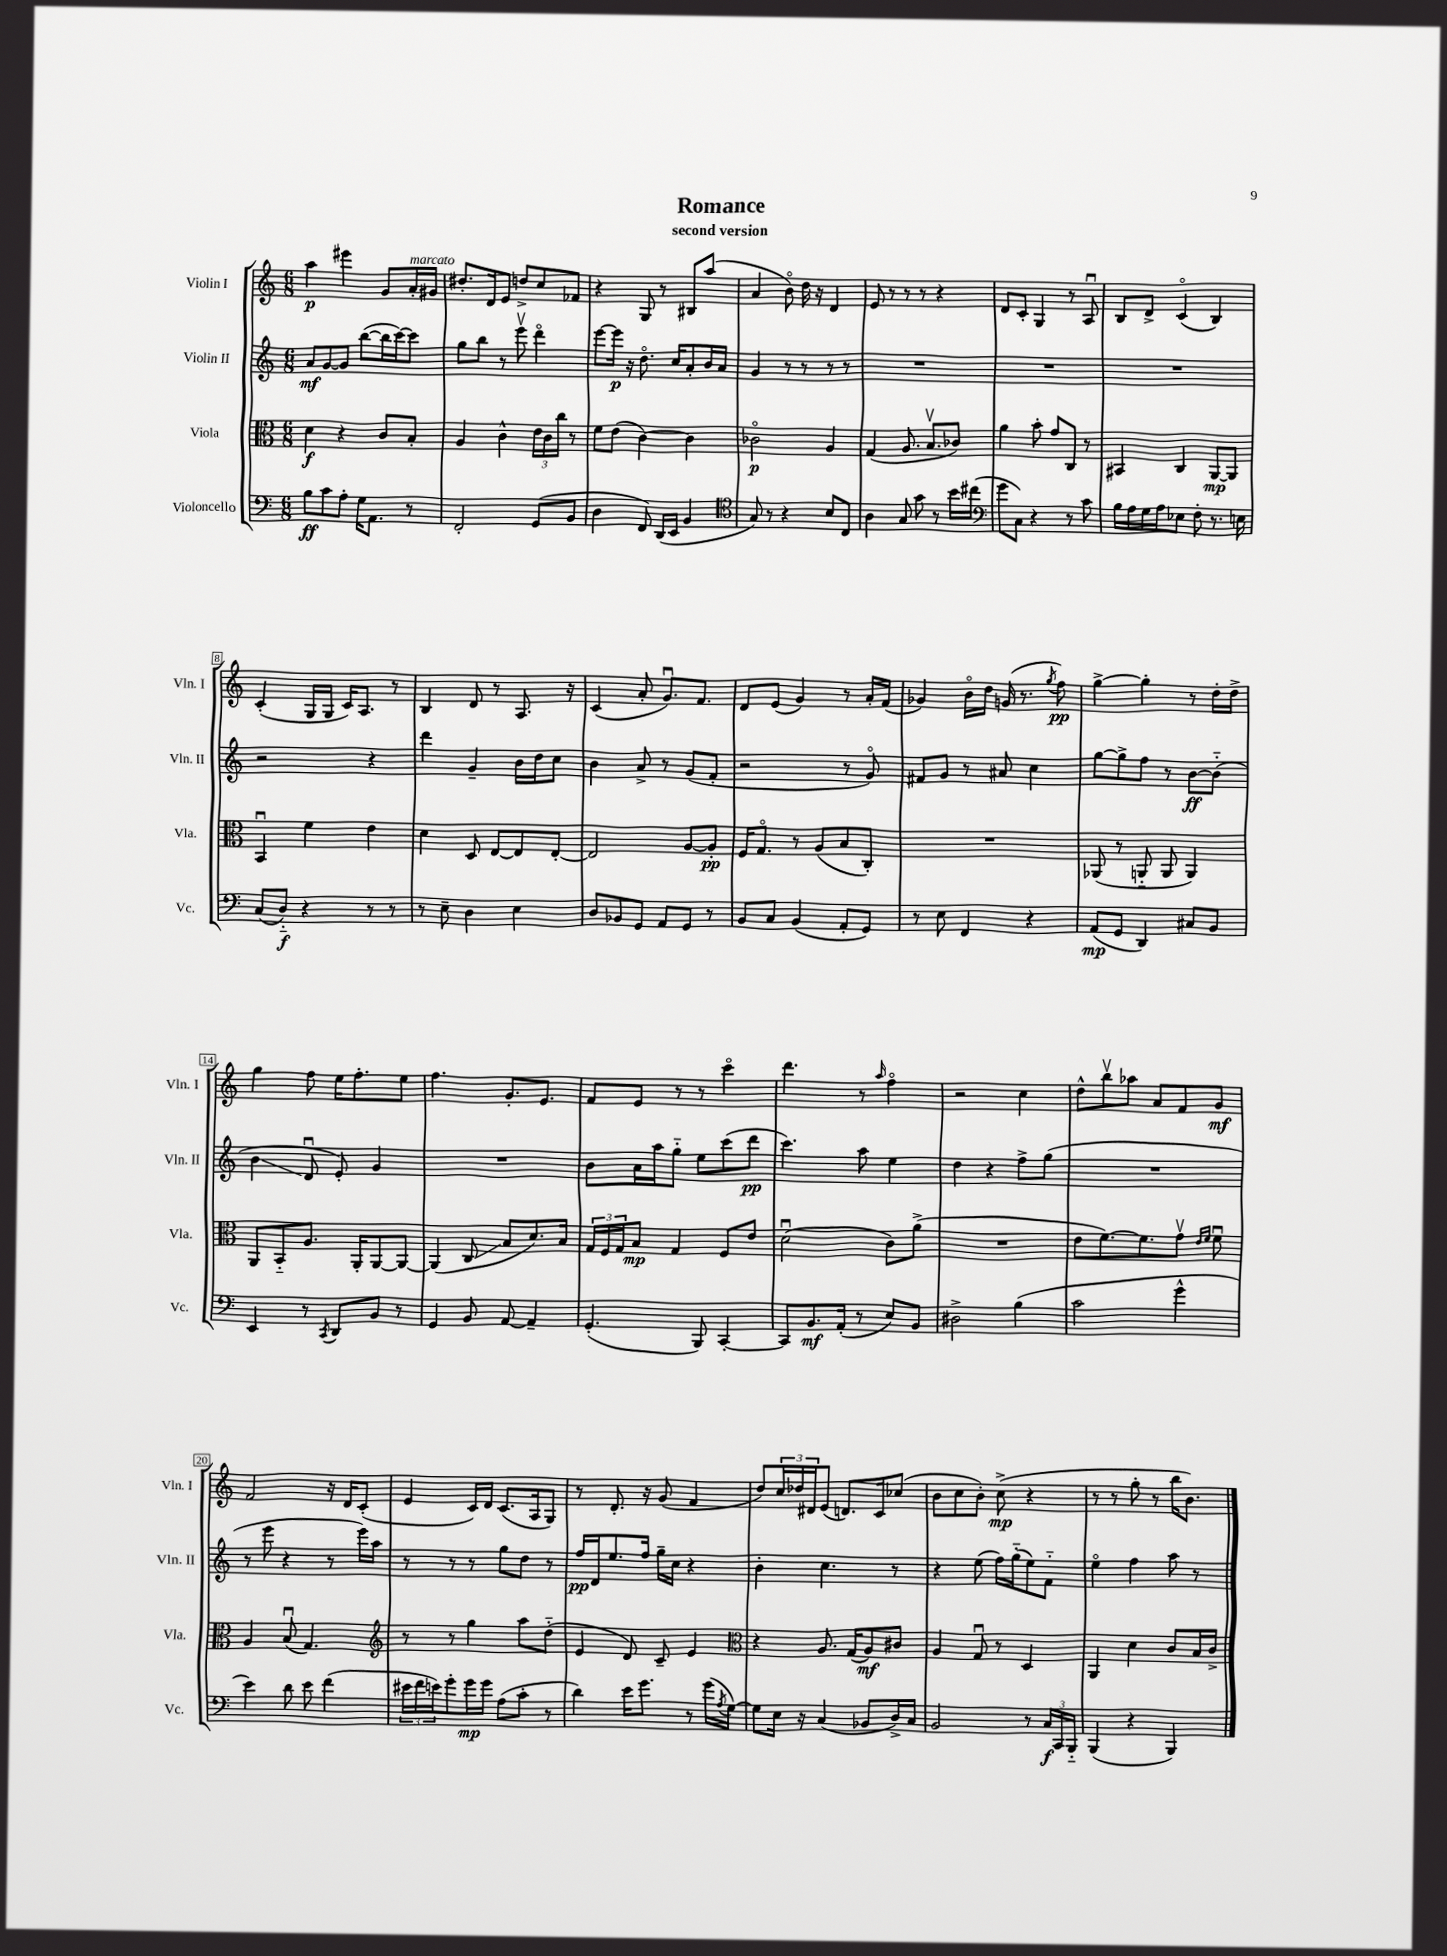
\header { title = "Romance" subtitle = "second version" }
<<
\new StaffGroup <<
\new Staff = "s0" \with { instrumentName = "Violin I" shortInstrumentName = "Vln. I" } {
    \clef treble \key c \major \numericTimeSignature \time 6/8
    a''4\p eis'''4 g'8 a'16-.^\markup { \italic "marcato" } gis'16 |
    dis''8.-. d'16 e'8 d''8-> c''8 fes'8 |
    r4 g8 r8 bis8 a''8( |
    a'4 b'8\flageolet) d''16 r16 d'4 |
    e'8 r8 r8 r8 r4 |
    d'8 c'8-. g4 r8 a8\downbow |
    b8 d'8-> c'4\flageolet( b4) |
    c'4-.( g16 g16 c'16) a8. r8 |
    b4 d'8 r8 a8. r16 |
    c'4( a'8-. g'8.\downbow) f'8. |
    d'8 e'8( g'4) r8 a'16-. f'16( |
    ges'4) b'16\flageolet d''16 g'16( r8. \acciaccatura { g''8 } f''8\pp) |
    g''4~-> g''4-. r8 d''16-. d''16-> |
    g''4 f''8 e''16 f''8.-. e''8 |
    f''4. g'8.-. e'8. |
    f'8 e'8 r8 r8 c'''4\flageolet |
    d'''4. r8 \grace { a''16 } f''4\flageolet |
    r2 c''4 |
    d''8-^ b''8\upbow aes''8 a'8 f'8 g'8\mf |
    f'2 r16 d'16 c'8-.( |
    e'4 c'16) d'16 c'8.( a16 g8) |
    r8 d'8.-. r16 g'8( f'4 |
    d''8) \tuplet 3/2 { c''16 des''16 dis'16 } e'8( d'8.) c'16 ces''8( |
    b'8 c''8 b'8-.) c''8->\mp( r4 |
    r8 r8 g''8-. r8 b''16 b'8.) \bar "|." |
}
\new Staff = "s1" \with { instrumentName = "Violin II" shortInstrumentName = "Vln. II" } {
    \clef treble \key c \major \numericTimeSignature \time 6/8
    a'8\mf g'8~ g'8 b''8~( b''16 c'''16~) c'''8 |
    g''8 b''8 r8 e'''8\upbow d'''4\flageolet |
    e'''8~ e'''16\p r16 d''8.\flageolet c''16 a'8-. b'16 a'16 |
    g'4 r8 r8 r8 r8 |
    R2. |
    R2. |
    R2. |
    r2 r4 |
    d'''4 g'4-- b'16 d''16 c''8 |
    b'4 a'8-> r8 g'8( f'8-. |
    r2 r8 g'8\flageolet) |
    fis'8 g'8 r8 ais'8 c''4 |
    g''8~ g''8-> f''8 r8 b'8~\ff b'8-_( |
    b'4\glissando d'8\downbow e'8-.) g'4 |
    R2. |
    b'8 a'16 a''16 g''8-_ e''8 c'''8( d'''8\pp |
    c'''4.) a''8 e''4 |
    d''4 r4 f''8-> g''8( |
    R2. |
    r8 e'''8 r4 r8 e'''16) a''16 |
    r8 r8 r8 g''8 d''8 r8 |
    f''16\pp d'16 e''8. f''16 g''16-- c''16 r4 |
    b'4-. c''4. r8 |
    r4 e''8( f''16) g''16-_( e''8) f'8-_ |
    e''4\flageolet f''4 a''8 r8 \bar "|." |
}
\new Staff = "s2" \with { instrumentName = "Viola" shortInstrumentName = "Vla." } {
    \clef alto \key c \major \numericTimeSignature \time 6/8
    d'4\f r4 c'8 b8-. |
    a4 c'4-^ \tuplet 3/2 { e'16 c'16 c''16 } r8 |
    f'8 e'8( c'4~) c'4 |
    ces'2\flageolet\p a4 |
    g4( a8. b8.\upbow ces'8) |
    a'4 b'8-. g'8 c8 r8 |
    bis,4 c4 a,8~\mp a,8 |
    b,4\downbow f'4 e'4 |
    d'4 d8 e8~ e8 e8~-. |
    e2 a8~ a8-.\pp |
    f16 g8.\flageolet r8 a8( b8 c8-.) |
    R2. |
    aes,8( r8 a,8-_ a,8 a,4) |
    a,8 b,8-_ a8. a,16-. a,8~ a,8~ |
    a,4( c8\glissando b8 d'8.) b16 |
    \tuplet 3/2 { g16 f16 g16 } b8\mp g4 f8 e'8 |
    d'2\downbow( c'8) a'8->( |
    R2. |
    e'8 f'8.~) f'8. g'8\upbow \grace { e'16 f'16 } f'8\downbow |
    a4 b8\downbow( g4.) |
    \clef treble r8 r8 g''4 a''8 d''8-_( |
    e'4 d'8) c'8-- e'4 |
    \clef alto r4 a8. g16( a8\mf) cis'8 |
    a4 g8\downbow r8 d4 |
    a,4 d'4 c'8 b16 c'16-> \bar "|." |
}
\new Staff = "s3" \with { instrumentName = "Violoncello" shortInstrumentName = "Vc." } {
    \clef bass \key c \major \numericTimeSignature \time 6/8
    b8\ff c'8 a8-. g16 a,8. r8 |
    f,2-. g,8( b,8 |
    d4 f,8) d,16( e,16 b,4 |
    \clef tenor g8) r8 r4 b8 c8 |
    a4 g8 g'8 r8 b'16 cis''16( |
    \clef bass g'8 c8) r4 r8 c'8 |
    b16 a16 g16 a16 ees8 f8-. r8. e16 |
    c8( d8-_\f) r4 r8 r8 |
    r8 e8-- d4 e4 |
    d8 bes,8 g,8 a,8 g,8 r8 |
    b,8 c8 b,4( a,8-. g,8) |
    r8 e8 f,4 r4 |
    a,8\mp( g,8 d,4) cis8 b,8 |
    e,4 r8 \acciaccatura { c,8 } d,8 b,8 r8 |
    g,4 b,8 a,8~ a,4-- |
    g,4.-.( b,,8) c,4~-. |
    c,8 b,8.\mf a,16-.( r8 e8) b,8 |
    dis2-> b4( |
    c'2 g'4-^ |
    e'4) d'8 e'8 f'4( |
    \tuplet 3/2 { eis'16 f'16 e'16) } g'8-. g'16\mp g'16 a8( c'8-. r8 |
    d'4) e'16 g'8. r8 g'16( \acciaccatura { a8 } g16~) |
    g8 e16 r16 c4( bes,8 d16->) c16 |
    b,2 r8 \tuplet 3/2 { c16\f c,16 b,,16-_ } |
    b,,4( r4 b,,4) \bar "|." |
}
>>
>>
\layout { \context { \Score \override BarNumber.stencil = #(make-stencil-boxer 0.1 0.3 ly:text-interface::print) } }
